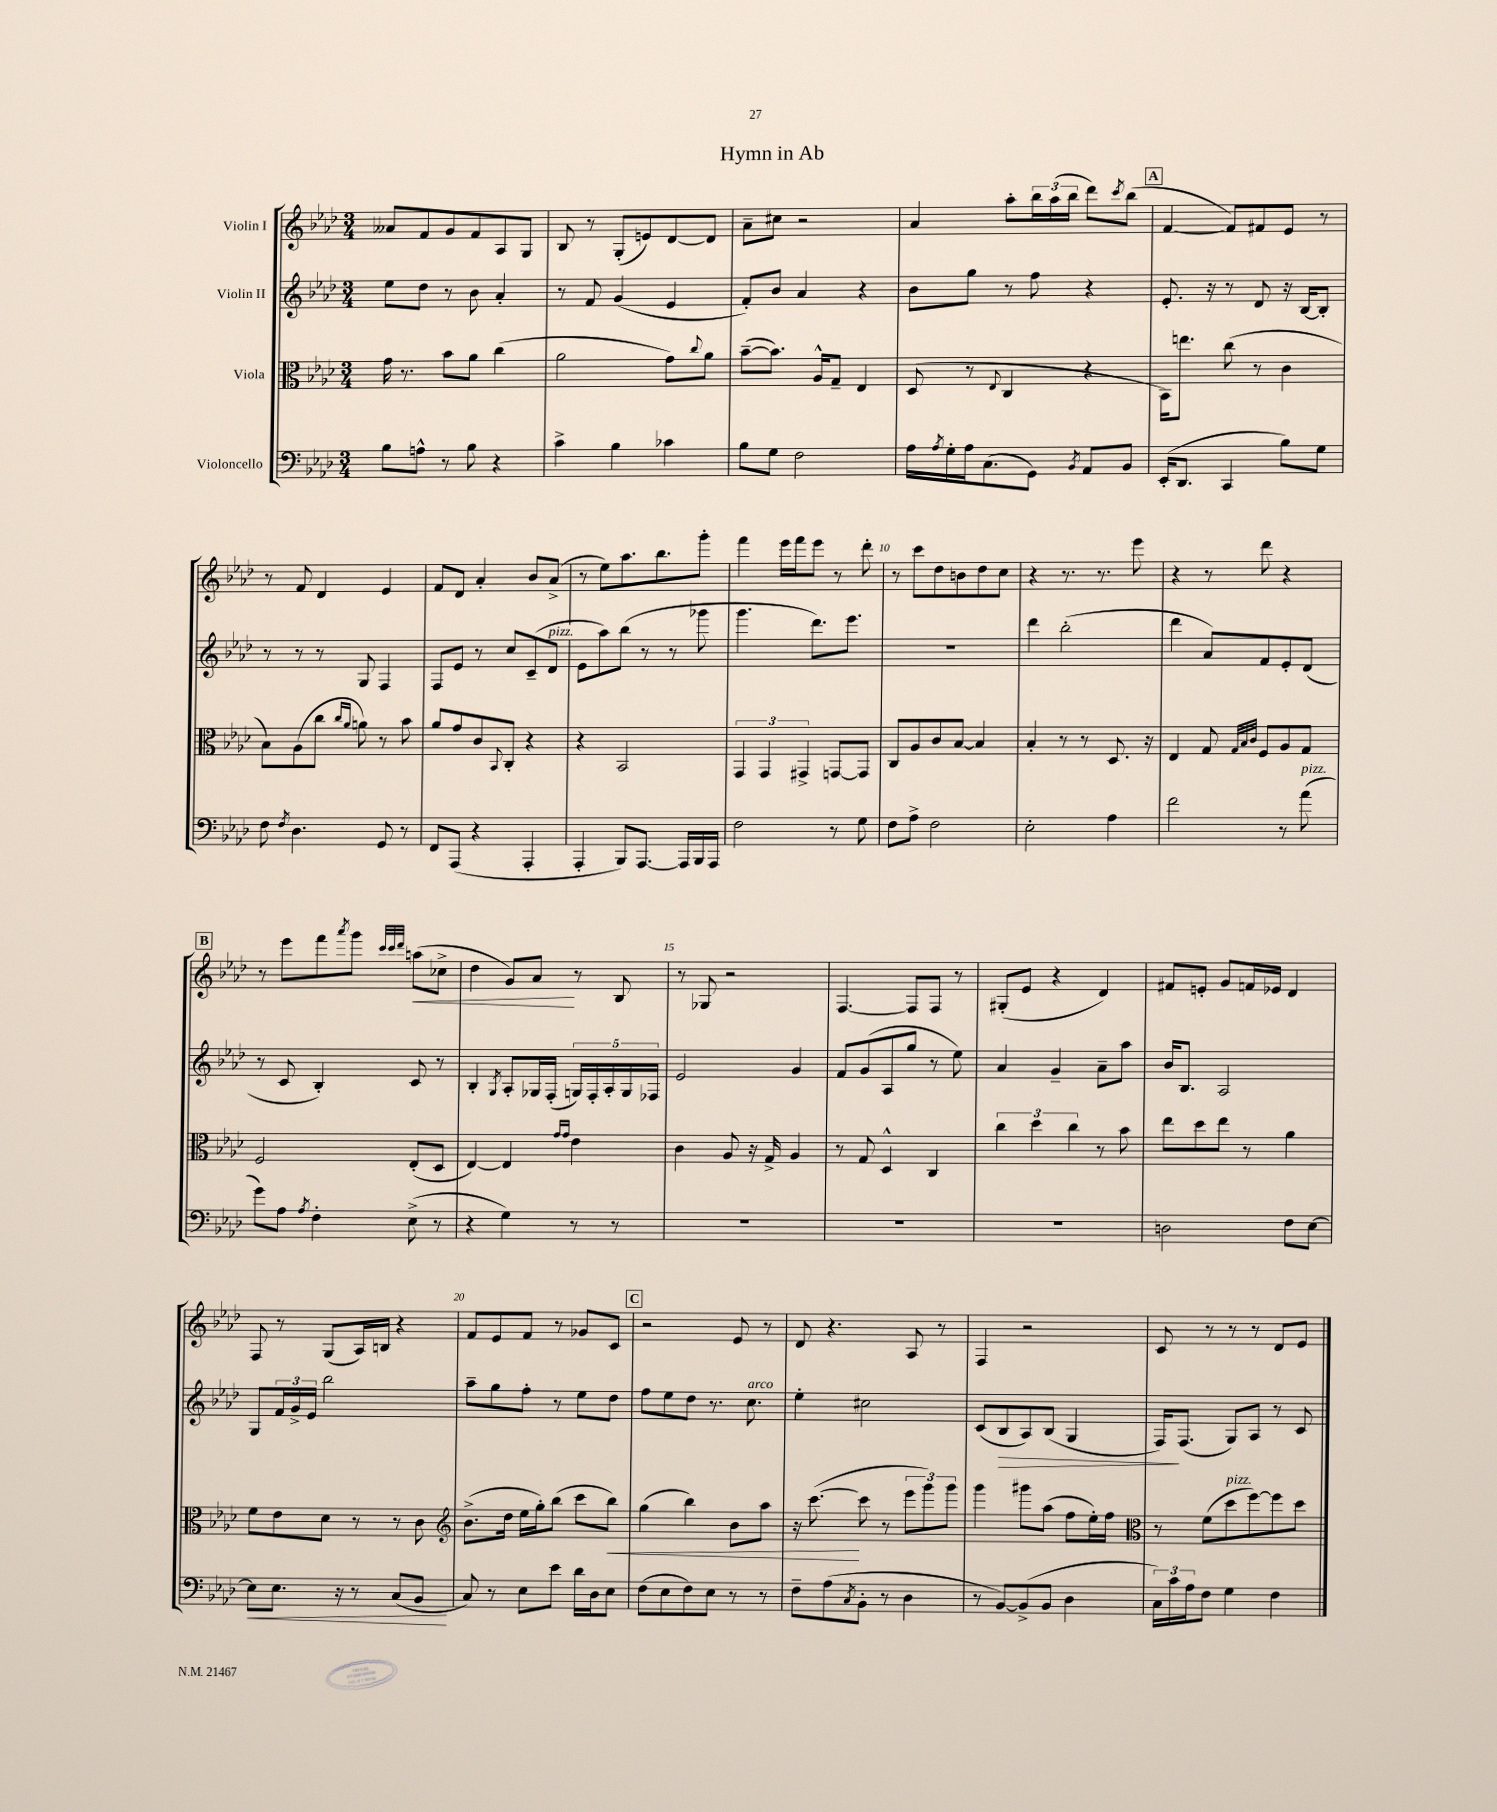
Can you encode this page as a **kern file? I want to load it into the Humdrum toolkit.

**kern	**kern	**kern	**kern
*staff4	*staff3	*staff2	*staff1
*clefF4	*clefC3	*clefG2	*clefG2
*k[b-e-a-d-]	*k[b-e-a-d-]	*k[b-e-a-d-]	*k[b-e-a-d-]
*M3/4	*M3/4	*M3/4	*M3/4
8B-	16g	8ee-	8a--
.	8.r	.	.
8A^^	.	8dd-	8f
8r	8b-	8r	8g
8B-	8a-	8b-	8f
4r	(4cc	4a-'	8A-
.	.	.	8G
=	=	=	=
4c^	2a-	8r	8B-
.	.	8f	8r
4B-	.	(4g	(8G'
.	.	.	8e)
4c-	8g)	4e-	[8d-
.	8qqcc	.	.
.	8a-	.	8d-]
=	=	=	=
8B-	([8b-~	8f')	8a-~
8G	8.b-])	8b-	8cc#
2F	.	4a-	2r
.	16A-^^	.	.
.	8G~	.	.
.	4E-	4r	.
=	=	=	=
16A-	(8D-	8b-	4a-
8qA-	.	.	.
16G'	.	.	.
16A-	8r	8gg	.
(8.C	.	.	.
.	8qqE-	.	.
.	4C	8r	8aa-'
8GG)	.	8ff	24bb-
.	.	.	(24aa-
.	.	.	24bb-
8qBB-	.	.	.
8AA-	4r	4r	8ddd-)
.	.	.	8qccc
8BB-	.	.	(8bb-
=	=	=	=
(16EE-'	16BB-)	8.e-'	[4f
8.DD-	8.ee	.	.
.	.	16r	.
4CC	(8cc	8r	8f])
.	8r	8d-	8f#
8B-)	4c	16r	8e-
.	.	[16B-	.
8G	.	8B-']	8r
=	=	=	=
8F	8B-)	8r	8r
8qF	.	.	.
4.D-	(8A-	8r	8f
.	8cc	8r	4d-
.	16qqcc	.	.
.	16qqa-	.	.
.	8a)	8G	.
8GG	8r	4F	4e-
8r	8b-	.	.
=	=	=	=
8FF	8a-	8F	8f
(8AAA-	8g	8e-	8d-
4r	8c	8r	4a-'
.	8qqBB-	.	.
.	8C'	8cc	.
4AAA-'	4r	(8c~	8b-
.	.	8d-	(8a-^
=	=	=	=
4AAA-'	4r	8e-	8r
.	.	8aa-)	8ee-)
8BBB-)	2BB-	(8bb-	8.aa-
[8.AAA-	.	8r	.
.	.	.	8.bb-
.	.	8r	.
16AAA-]	.	.	.
16BBB-	.	8ggg-	8ggg'
16AAA-	.	.	.
=	=	=	=
2F	6GG	4.ggg	4fff
.	6GG	.	.
.	.	.	16eee-
.	.	.	16fff
.	6GG#^	.	.
.	.	8.ddd-)	8eee-
8r	[8GG	.	8r
.	.	8.eee-	.
8G	8GG]	.	8ddd-'
=	=	=	=
8F	8C	2.r	8r
8A-^	8A-	.	8ccc
2F	8c	.	8dd-
.	[8B-	.	8b
.	4B-]	.	8dd-
.	.	.	8cc
=	=	=	=
2E-'	4B-'	4ddd-	4r
.	8r	(2bb-'	8.r
.	8r	.	.
.	.	.	8.r
4A-	8.D-	.	.
.	.	.	8eee-
.	16r	.	.
=	=	=	=
2f	4E-	4ddd-	4r
.	8G	8a-)	8r
.	32qqG	.	.
.	32qqB-	.	.
.	32qqc	.	.
.	8F	8f	8ddd-
8r	8A-	8e-'	4r
(8a-	8G	(8d-	.
=	=	=	=
8g)	2F	8r	8r
8A-	.	8c	8eee-
8qA-	.	.	.
4F'	.	4B-')	8fff
.	.	.	8qaaa-
.	.	.	8ggg
.	.	.	32qqccc
.	.	.	32qqccc
.	.	.	32qqddd-
(8E-^	(8E-'	8c	(8aa
8r	8D-	8r	8cc-^
=	=	=	=
4r	[4E-)	4B-'	4dd-
.	.	8qG	.
4G)	4E-]	8A-'	8g)
.	.	16G-	8a-
.	.	(16F'	.
.	16qqg	.	.
.	16qqg	.	.
8r	4e-	20G)	8r
.	.	20F'	.
.	.	20A-'	.
8r	.	.	8B-
.	.	20G	.
.	.	20F-	.
=	=	=	=
2.r	4c	2e-	8r
.	.	.	8G-
.	8A-	.	2r
.	16r	.	.
.	16G^	.	.
.	4A-	4g	.
=	=	=	=
2.r	8r	8f	[4.F
.	8G	(8g	.
.	4D-^^	8A-	.
.	.	8gg	8F]
.	4C	8r	8F
.	.	8ee-)	8r
=	=	=	=
2.r	6cc	4a-	(8G#'
.	.	.	8e-
.	6dd-	.	.
.	.	4g~	4r
.	6cc	.	.
.	8r	8a-~	4d-)
.	8b-	8aa-	.
=	=	=	=
2D	8ee-	16b-	8f#
.	.	8.B-	.
.	8dd-	.	8e'
.	8ee-	2A-	8g
.	8r	.	16f
.	.	.	16e-
8F	4a-	.	4d-
[8E-	.	.	.
=	=	=	=
8E-]	8f	8G	8F
8.E-	8e-	24f	8r
.	.	24g^	.
.	.	24e-	.
.	8d-	2bb-	(8G
16r	.	.	.
8r	8r	.	16A-)
.	.	.	16B
(8C	8r	.	4r
8BB-	8c	.	.
=	=	=	=
*	*clefG2	*	*
8C)	(8.b-^	8aa-~	8f
8r	.	8gg	8e-
.	16dd-	.	.
8E-	16ee-	8ff'	8f
.	16gg')	.	.
8e-	(8bb-	8r	8r
16d-	8ccc	8ee-	8g-
16D-	.	.	.
8E-	8bb-)	8dd-	8c
=	=	=	=
(8F	(4gg	8ff	2r
8E-	.	8ee-	.
8F)	4bb-)	8dd-	.
8E-	.	8.r	.
8r	8b-	.	8e-
.	.	8.cc	.
8r	8aa-	.	8r
=	=	=	=
8F~	16r	4ee-'	8d-
.	([8.ccc	.	.
(8A-	.	.	4.r
8qC	.	.	.
8BB-'	8ccc]	2cc#	.
8r	8r	.	.
4D-	12eee-	.	8A-
.	12ggg)	.	.
.	.	.	8r
.	12ggg	.	.
=	=	=	=
8r	4ggg	(8c	4F
[8BB-)	.	8B-	.
(8BB-^]	8ggg#	8A-)	2r
8BB-	(8aa-	(8B-	.
4D-	8ff	4G	.
.	16ee-')	.	.
.	16ff	.	.
=	=	=	=
*	*clefC3	*	*
24C)	8r	16F)	8c
24c	.	.	.
.	.	(8.F	.
24A-	.	.	.
8F	(8f	.	8r
4G	8dd-	8G)	8r
.	[8ff)	8A-	8r
4F	8ff]	8r	8d-
.	8dd-	8c	8e-
==	==	==	==
*-	*-	*-	*-
